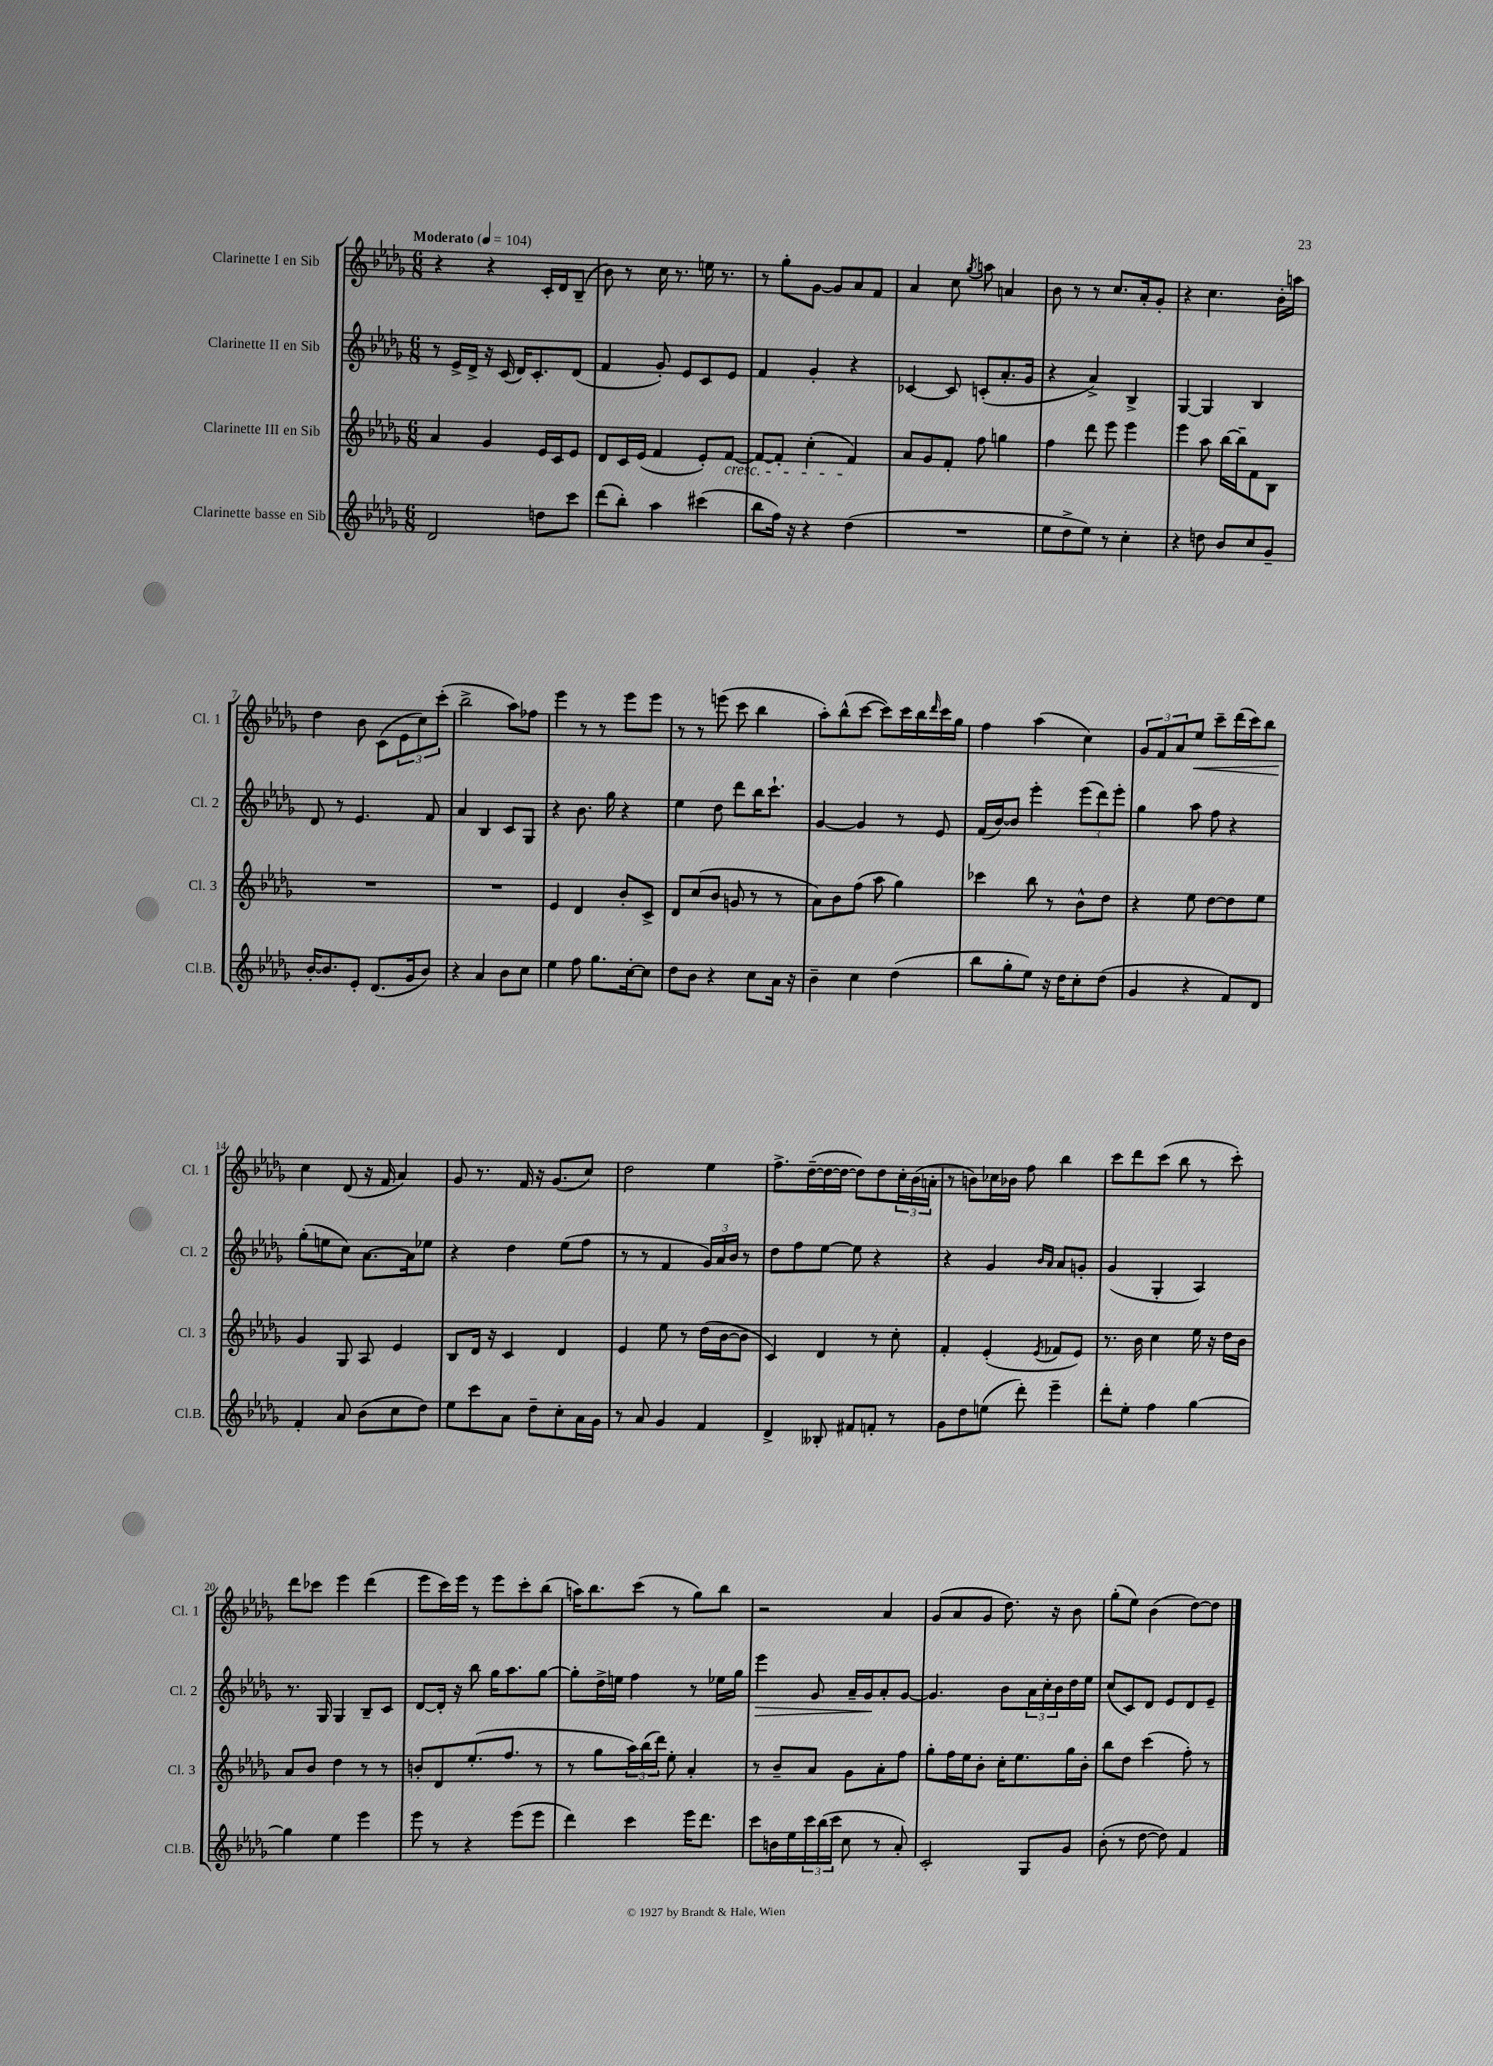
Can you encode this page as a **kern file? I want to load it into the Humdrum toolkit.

**kern	**kern	**kern	**dynam	**kern	**dynam
*part4	*part3	*part2	*part2	*part1	*part1
*staff4	*staff3	*staff2	*staff2	*staff1	*staff1
*I"Clarinette basse en Sib	*I"Clarinette III en Sib	*I"Clarinette II en Sib	*	*I"Clarinette I en Sib	*
*I'Cl.B.	*I'Cl. 3	*I'Cl. 2	*	*I'Cl. 1	*
*clefG2	*clefG2	*clefG2	*	*clefG2	*
*k[b-e-a-d-g-]	*k[b-e-a-d-g-]	*k[b-e-a-d-g-]	*	*k[b-e-a-d-g-]	*
*M6/8	*M6/8	*M6/8	*	*M6/8	*
*MM104	*MM104	*MM104	*	*MM104	*
=1	=1	=1	=1	=1	=1
!	!	!	!	!LO:TX:a:B:t=Moderato	!
2d-/	4a-/	8r	.	4r	.
.	.	16e-^/LL	.	.	.
.	.	16d-^/JJ	.	.	.
.	4g-/	16r	.	4r	.
.	.	(16c/	.	.	.
.	.	16d-/KL)	.	.	.
.	.	8.c'/	.	.	.
8ddn\L	16e-/LL	.	.	16c'/LL	.
.	16c/J	.	.	16d-/J	.
8ccc\J	8e-/J	(8d-/J	.	(8B-~/J	.
=2	=2	=2	=2	=2	=2
(8ddd-\L	8d-/L	4f/	.	8b-\)	.
8bb-'\J)	16c/L	.	.	8r	.
.	(16e-/JJ	.	.	.	.
4aa-\	4f/	8g-'/)	.	16cc\	.
.	.	.	.	8.r	.
.	.	8e-/L	.	.	.
(4ccc#X\	8e-'/L)	8c/	.	16een\	.
.	.	.	.	8.r	.
!	!LO:TX:b:i:t=cresc.	!	!	!	!
.	[8f/J	8e-/J	.	.	.
=3	=3	=3	=3	=3	=3
8bb-\L	8f/L_	4f/	.	8r	.
16ff\Jk)	8f'/J]	.	.	8gg-'\L	.
16r	.	.	.	.	.
4r	(4cc'\	4g-'/	.	[8g-\J	.
.	.	.	.	8g-/L]	.
(4dd-\	4f/)	4r	.	8a-/	.
.	.	.	.	8f/J	.
=4	=4	=4	=4	=4	=4
2.r	8a-/L	[4c-X/	.	4a-/	.
.	8g-/	.	.	.	.
.	8f'/J	8c-/]	.	8cc\	.
.	.	.	.	8qgg-/	.
.	8ff\	(8cn'/L	.	8aan\	.
.	4ggn\	8.a-'/	.	4an/	.
.	.	16g-/Jk	.	.	.
=5	=5	=5	=5	=5	=5
8ee-\L	4ff\	4r	.	8b-\	.
8dd-^\	.	.	.	8r	.
8ee-\J)	8ddd-\	4a-^/)	.	8r	.
8r	8eee-\	.	.	8.cc/L	.
4cc'\	4eee-\	4B-^/	.	.	.
.	.	.	.	16a-'/k	.
.	.	.	.	8g-'/J	.
=6	=6	=6	=6	=6	=6
4r	4eee-\	[4G-/	.	4r	.
8ddn\	8aa-\	4G-/]	.	4.cc\	.
8b-/L	[16bb-\LL	.	.	.	.
.	16bb-~\J]	.	.	.	.
8cc/	8f\	4B-/	.	.	.
8g-~/J	8B-\J	.	.	16b-'\LL	.
.	.	.	.	16aan\JJ	.
!!LO:LB:g=z
=7	=7	=7	=7	=7	=7
[16b-'/KL	2.r	8d-/	.	4dd-\	.
8.b-/]	.	.	.	.	.
.	.	8r	.	.	.
8e-'/J	.	4.e-/	.	8b-\	.
(8.d-/L	.	.	.	(8c\L	.
.	.	.	.	12e-\	.
16g-/k	.	.	.	.	.
.	.	.	.	12cc\)	.
8b-/J)	.	8f/	.	.	.
.	.	.	.	(12ccc'\J	.
=8	=8	=8	=8	=8	=8
4r	2.r	4a-/	.	2bb-^\	.
4a-/	.	4B-/	.	.	.
8b-\L	.	8c/L	.	8aa-\L)	.
8cc\J	.	8G-/J	.	8ff-X\J	.
=9	=9	=9	=9	=9	=9
4ee-\	4e-/	4r	.	4eee-\	.
8ff\	4d-/	8.b-\	.	8r	.
8.gg-\L	.	.	.	8r	.
.	.	16gg-\	.	.	.
.	8b-'/L	4r	.	8eee-\L	.
[16cc'\k	.	.	.	.	.
8cc\J]	8c^/J	.	.	8eee-\J	.
=10	=10	=10	=10	=10	=10
8dd-\L	8d-/L	4ee-\	.	8r	.
8b-\J	(8cc/	.	.	8r	.
4r	8b-/J	8dd-\	.	(8eeen\	.
.	8gn/	8ddd-\L	.	8ccc\	.
8cc\L	8r	16bb-\K	.	4bb-\	.
.	.	8.ccc`\J	.	.	.
16a-\Jk	8r	.	.	.	.
16r	.	.	.	.	.
=11	=11	=11	=11	=11	=11
4b-~\	8a-\L)	[4g-/	.	8aa-'\L)	.
.	8b-\	.	.	(8bb-^^\	.
4cc\	(8ff\J	4g-/]	.	[8ccc\J	.
.	8aa-\	.	.	8ccc\L])	.
(4dd-\	4gg-\)	8r	.	16ccc\L	.
.	.	.	.	16bb-\	.
.	.	.	.	16qqddd-/	.
.	.	8e-/	.	16ccc\	.
.	.	.	.	16gg-\JJ	.
=12	=12	=12	=12	=12	=12
8bb-\L	4ccc-X\	(16f/LL	.	4ff\	.
.	.	[16b-/J)	.	.	.
8gg-'\	.	8b-/J]	.	.	.
8ee-\J)	8bb-\	4eee-'\	.	(4aa-\	.
16r	8r	.	.	.	.
16dd-\KL	.	.	.	.	.
8cc'\	8b-^^\L	(12eee-\L	.	4cc\)	.
.	.	12ddd-\)	.	.	.
(8dd-\J	8dd-\J	.	.	.	.
.	.	12eee-'\J	.	.	.
=13	=13	=13	=13	=13	=13
4g-/	4r	4gg-\	.	12g-/L	.
.	.	.	.	12f/	.
.	.	.	.	12a-/	.
!	!	!	!	!	!LO:HP:b
4r	8ee-\	8aa-\	.	8ee-/J	<
.	[8dd-\L	8ff\	.	8ccc~\L	.
8f/L)	8dd-\]	4r	.	(16ddd-\L	.
.	.	.	.	16ccc\J)	.
8d-/J	8ee-\J	.	.	8bb-\J	.
!!LO:LB:g=z
=14	=14	=14	=14	=14	=14
4f'/	4g-/	(8gg-'\L	.	4cc\	.
.	.	8een\	.	.	.
8a-/	8G-/	8cc\J)	.	(8d-/	[
(8b-\L	8A-/	[8.a-\L	.	16r	.
.	.	.	.	16f/	.
8cc\	4e-/	.	.	4a-/)	.
.	.	16a-\k]	.	.	.
8dd-\J)	.	8ee-X\J	.	.	.
=15	=15	=15	=15	=15	=15
8ee-\L	8B-/L	4r	.	8g-/	.
8ccc\	16d-/Jk	.	.	8.r	.
.	16r	.	.	.	.
8a-\J	4c/	4dd-\	.	.	.
.	.	.	.	16f/	.
8dd-~\L	.	.	.	16r	.
.	.	.	.	(8.g-/L	.
8cc'\	4d-/	(8ee-\L	.	.	.
16a-\L	.	8ff\J	.	8cc/J)	.
16g-\JJ	.	.	.	.	.
=16	=16	=16	=16	=16	=16
8r	4e-/	8r	.	2dd-\	.
8a-/	.	8r	.	.	.
4g-/	8ee-\	4f/	.	.	.
.	8r	.	.	.	.
4f/	(16dd-\LL	24g-/LL)	.	4ee-\	.
.	.	24a-/	.	.	.
.	[16b-\J	.	.	.	.
.	.	24b-/JJ	.	.	.
.	8b-\J]	8r	.	.	.
=17	=17	=17	=17	=17	=17
4d-^/	4c/)	8dd-\L	.	8.ff^\L	.
.	.	8ff\	.	.	.
.	.	.	.	([16dd-~\L	.
8B--X'/	4d-/	[8ee-\J	.	16dd-\_	.
.	.	.	.	16dd-\JJ_	.
8f#X/L	.	8ee-\]	.	8dd-\L])	.
8fn'/J	8r	4r	.	8dd-\	.
8r	8cc'\	.	.	24cc'\L	.
.	.	.	.	(24b-\	.
.	.	.	.	24an'\JJ	.
=18	=18	=18	=18	=18	=18
8g-\L	4f'/	4r	.	8r	.
8dd-\	.	.	.	8bn\L)	.
(8een\J	(4e-'/	4g-/	.	16cc-X\L	.
.	.	.	.	16b-X\JJ	.
8ddd-'\)	.	.	.	8ff\	.
.	.	16qqb-/LL	.	.	.
.	8qe-/	16qqa-/JJ	.	.	.
4eee-~\	8f-X/L	8a-/L	.	4bb-\	.
.	8e-/J)	8gn'/J	.	.	.
=19	=19	=19	=19	=19	=19
8ddd-'\L	8.r	(4g-/	.	8ccc\L	.
8ee-'\J	.	.	.	8ddd-\	.
.	16b-\	.	.	.	.
4ff\	4cc\	4G-'/	.	(8ccc\J	.
.	.	.	.	8bb-\	.
[4gg-\	16ee-\	4A-/)	.	8r	.
.	16r	.	.	.	.
.	16dd-\LL	.	.	8ccc'\)	.
.	16b-\JJ	.	.	.	.
!!LO:LB:g=z
=20	=20	=20	=20	=20	=20
4gg-\]	8a-/L	8.r	.	8ddd-\L	.
.	8b-/J	.	.	8ccc-X\J	.
.	.	16G-/	.	.	.
4ee-\	4dd-\	4G-/	.	4eee-\	.
4eee-\	8r	8B-~/L	.	(4ddd-\	.
.	8r	8c/J	.	.	.
=21	=21	=21	=21	=21	=21
8eee-\	8bn'/L	[8d-/L	.	8eee-\L	.
8r	8d-/	16d-'/Jk]	.	16ccc\L)	.
.	.	16r	.	16eee-\JJ	.
4r	(8.ee-'/	8bb-\	.	8r	.
.	.	16gg-\KL	.	8eee-\L	.
.	8.ff/J	8.aa-\	.	.	.
(8eee-\L	.	.	.	8ccc'\	.
8eee-\J	8r	[8gg-\J	.	(8bb-\J	.
=22	=22	=22	=22	=22	=22
4ddd-\)	8r	8gg-'\L]	.	16aan\KL)	.
.	.	.	.	8.bb-\	.
.	8gg-\L	16dd-^\L	.	.	.
.	.	16een\JJ	.	.	.
4ccc\	24aa-\L)	4ff\	.	(8ccc\J	.
.	(24bb-\	.	.	.	.
.	24ddd-\JJ)	.	.	.	.
.	8ee-'\	.	.	8r	.
16eee-\KL	4a-'/	8r	.	8gg-\L)	.
8.ddd-\J	.	.	.	.	.
.	.	16ee-X\LL	.	8bb-\J	.
.	.	16gg-\JJ	.	.	.
=23	=23	=23	=23	=23	=23
!	!	!	!LO:HP:b	!	!
8ccc\L	8r	4eee-\	>	2r	.
16bn\L	8b-~/L	.	.	.	.
16ee-\	.	.	.	.	.
24ccc\	8a-/J	8g-/	.	.	.
(24bb-\	.	.	.	.	.
24ccc\JJ	.	.	.	.	.
8cc\	8g-\L	16a-~/LL	.	.	.
.	.	16g-/J	.	.	.
8r	8a-'\	8a-'/	]	4a-/	.
8a-'/)	8ff\J	[8g-/J	.	.	.
=24	=24	=24	=24	=24	=24
2c'/	8gg-'\L	4.g-/]	.	(8g-/L	.
.	16ff\L	.	.	8a-/	.
.	16ee-\J	.	.	.	.
.	8b-'\J	.	.	8g-/J	.
.	16cc'\KL	8b-\L	.	8.dd-\)	.
.	8.ee-\	.	.	.	.
8G-/L	.	24a-\L	.	.	.
.	.	24cc'\	.	.	.
.	.	.	.	16r	.
.	.	24b-\	.	.	.
8g-/J	16gg-\L	16dd-\	.	8b-\	.
.	16b-'\JJ	16ee-\JJ	.	.	.
=25	=25	=25	=25	=25	=25
(8b-'\	8bb-\L	(8cc/L	.	(8gg-'\L	.
8r	8dd-\J	8c/)	.	8ee-\J)	.
[8dd-\	(4ccc\	8d-/J	.	(4b-\	.
8dd-\])	.	8e-/L	.	.	.
4f/	8ff'\)	8d-/	.	[8dd-\L)	.
.	8r	8e-~/J	.	8dd-\J]	.
==	==	==	==	==	==
*-	*-	*-	*-	*-	*-
